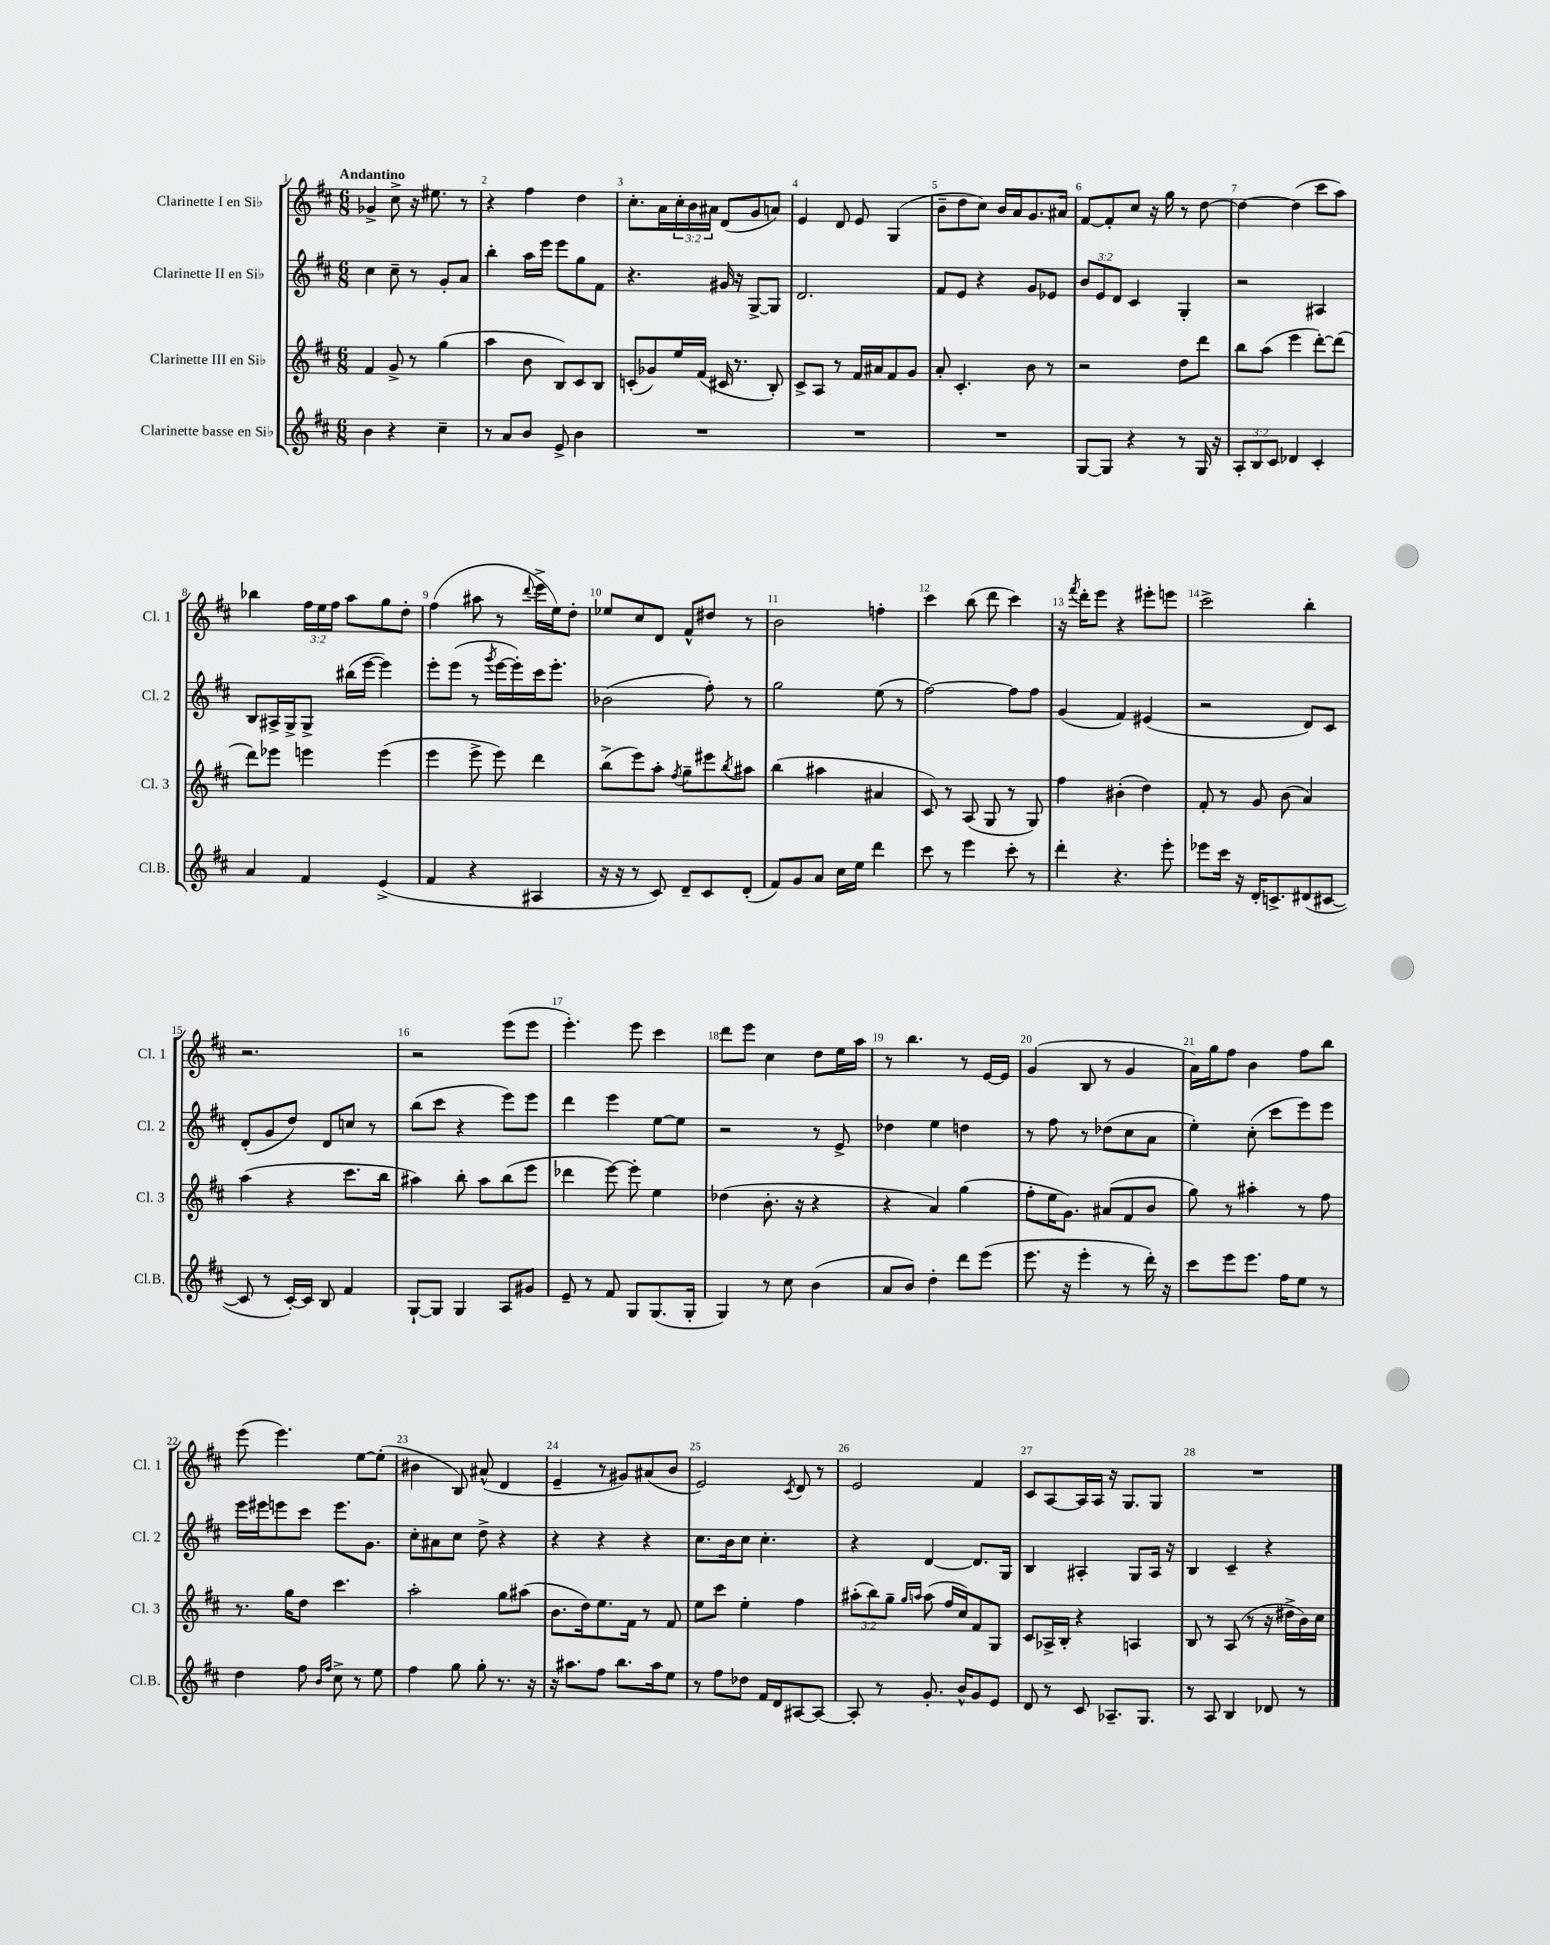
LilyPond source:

<<
\new StaffGroup <<
\new Staff = "s0" \with { instrumentName = "Clarinette I en Sib" shortInstrumentName = "Cl. 1" } {
    \clef treble \key d \major \numericTimeSignature \time 6/8 \override Staff.TupletNumber.text = #tuplet-number::calc-fraction-text \tempo "Andantino"
    ges'4-> cis''8-> r16 eis''8. r8 |
    r4 fis''4 d''4 |
    cis''8.-. a'16 \tuplet 3/2 { cis''16-. b'16 ais'16 } d'8( g'8 a'8) |
    e'4 d'8 e'8 g4( |
    b'8-- d''8 cis''8) b'16 a'16 g'8. ais'16 |
    fis'8~ fis'8-. cis''8 r16 g''16 r8 d''8~ |
    d''4~ d''4( cis'''8 a''8) |
    bes''4 \tuplet 3/2 { fis''16 e''16 fis''16 } a''8 g''8 d''8-. |
    fis''4( ais''8 r8 \appoggiatura { d'''8 } e'''16-> e''16) d''8-. |
    ees''8 cis''8 d'8 fis'8-^ dis''8 r8 |
    b'2 f''4-. |
    cis'''4 b''8( d'''8 cis'''4) |
    r16 \acciaccatura { fis'''8 } d'''16-. e'''8 r4 eis'''8-. e'''8 |
    cis'''2-> b''4-. |
    r2. |
    r2 e'''8( e'''8 |
    e'''4.-.) e'''8 cis'''4 |
    d'''8 e'''8 cis''4 d''8 e''16 a''16 |
    r8 b''4. r8 e'16~ e'16 |
    g'4( b8 r8 g'4 |
    a'16) g''16 fis''8 b'4 fis''8 b''8 |
    e'''8( e'''4.) e''8~ e''8-.( |
    bis'4 b8) ais'8-^( d'4 |
    e'4-- r8 gis'8) ais'8( b'8 |
    e'2) \acciaccatura { cis'8 } d'8 r8 |
    e'2 fis'4 |
    cis'8 a8~ a16 a16 r16 g8. g8 |
    R2. \bar "|." |
}
\new Staff = "s1" \with { instrumentName = "Clarinette II en Sib" shortInstrumentName = "Cl. 2" } {
    \clef treble \key d \major \numericTimeSignature \time 6/8 \override Staff.TupletNumber.text = #tuplet-number::calc-fraction-text
    cis''4 cis''8-- r8 g'8-. a'8 |
    b''4-. a''16 e'''16 e'''8 g''8 fis'8 |
    r4. gis'16 r16 g8~-> g8 |
    d'2. |
    fis'8 e'8 r4 g'8 ees'8 |
    \tuplet 3/2 { b'8 e'8 d'8 } cis'4 g4-. |
    r2 ais4 |
    b8 ais16-> g16-> g8-> bis''16( e'''16~ e'''4) |
    e'''8-. e'''8( r8 \acciaccatura { g'''8 } e'''16~ e'''16-.) cis'''16 e'''8.-. |
    bes'2( fis''8-.) r8 |
    g''2 e''8( r8 |
    fis''2~) fis''8 fis''8 |
    g'4( fis'4) eis'4( |
    r2 d'8) cis'8 |
    d'8-.( g'8 d''8) d'8 c''8 r8 |
    b''8( cis'''8 r4 e'''8) e'''8 |
    d'''4 e'''4 e''8~ e''8 |
    r2 r8 e'8-> |
    des''4 e''4 d''4 |
    r8 fis''8 r8 des''8( cis''8 a'8 |
    e''4-.) cis''8-.( cis'''8 e'''8) e'''8 |
    e'''16 eis'''16 e'''8 cis'''8 e'''8. g'8. |
    cis''8-. ais'8 cis''8 d''8-> r4 |
    r4 r4 r4 |
    cis''8. b'16 cis''8 cis''4.-. |
    r4 d'4~ d'8. g16 |
    b4 ais4-. g8 ais16 r16 |
    b4 cis'4-- r4 \bar "|." |
}
\new Staff = "s2" \with { instrumentName = "Clarinette III en Sib" shortInstrumentName = "Cl. 3" } {
    \clef treble \key d \major \numericTimeSignature \time 6/8 \override Staff.TupletNumber.text = #tuplet-number::calc-fraction-text
    fis'4 g'8-> r8 g''4( |
    a''4 b'8 b8) cis'8 b8 |
    c'8-.( ges'8) e''16 fis'16( cis'16 r8. b8-.) |
    cis'8-> a8 r8 fis'16 ais'16 fis'8 g'8 |
    a'8-. cis'4.-. b'8 r8 |
    r2 d''8 d'''8 |
    b''8 a''8( e'''4 d'''8~-.) d'''8( |
    d'''8) ees'''8 e'''4 e'''4( |
    e'''4 e'''8-> e'''8) d'''4 |
    b''8->( e'''8) a''8-. \acciaccatura { fis''8 } g''8-- eis'''8 \acciaccatura { b''8 } ais''8 |
    b''4( ais''4 ais'4 |
    cis'8) r8 a8( g8 r8 g8) |
    fis''4 bis'4-.( d''4) |
    fis'8-. r8 g'8 b'8( a'4) |
    a''4( r4 cis'''8. b''16 |
    ais''4) b''8-. ais''8 b''8( e'''8 |
    des'''4 e'''8~) e'''8-. e''4 |
    des''4( b'8.-. r16 r4 |
    r4 a'4) g''4( |
    fis''8-. e''16 g'8.) ais'8( fis'8 b'8 |
    g''8) r8 ais''4-. r8 fis''8 |
    r8. g''16 d''8 cis'''4. |
    a''2-. g''8 ais''8( |
    b'8. d''16) e''8. fis'16 r8 fis'8 |
    e''8 cis'''8 e''4-. fis''4 |
    \tuplet 3/2 { ais''8-.( b''8) g''8-- } \grace { g''16 a''16 } a''8( fis''16 cis''16) fis'8 g8 |
    cis'8 aes16-> b16-. r4 a4 |
    b8 r8 a8( r8 r16 dis''16-> b'16) cis''16 \bar "|." |
}
\new Staff = "s3" \with { instrumentName = "Clarinette basse en Sib" shortInstrumentName = "Cl.B." } {
    \clef treble \key d \major \numericTimeSignature \time 6/8 \override Staff.TupletNumber.text = #tuplet-number::calc-fraction-text
    b'4 r4 cis''4-- |
    r8 a'8 b'8 e'8-> b'4 |
    R2. |
    R2. |
    R2. |
    g8~ g8 r4 r8 g16 r16 |
    \tuplet 3/2 { a8-. b8 cis'8 } des'4 cis'4-. |
    a'4 fis'4 e'4->( |
    fis'4 r4 ais4 |
    r16 r16 r8 cis'8) d'8-- cis'8 d'8-.( |
    fis'8) g'8 a'8 cis''16 e''16 d'''4 |
    cis'''8 r8 e'''4 cis'''8-. r8 |
    d'''4-. r4. e'''8-. |
    ees'''8 cis'''16 r16 d'16-. c'8.-> dis'8( cis'8~ |
    cis'8 r8 cis'16~-.) cis'16 b8 fis'4 |
    g8~-! g8 g4 a8 gis'8 |
    e'8-- r8 fis'8 g8 g8.( g16-. |
    g4) r8 cis''8 b'4( |
    a'8 b'8) d''4-. d'''8 e'''8( |
    e'''8. r16 e'''4-. r8 d'''16-.) r16 |
    cis'''8 e'''8 e'''8. fis''16 e''8 r8 |
    d''4 fis''8 \grace { b'16 fis''16 } cis''8-> r8 e''8 |
    fis''4 g''8 g''8-. r8. r16 |
    r16 ais''8. fis''8 b''8. ais''16 e''8 |
    r8 fis''8 des''8 fis'16 d'16 ais8~ ais8~ |
    ais8-. r8 g'8.-. b'16-^ g'8 e'8 |
    d'8 r8 cis'8 aes8.-- g8. |
    r8 a8 b4 des'8 r8 \bar "|." |
}
>>
>>
\layout { \context { \Score \override BarNumber.break-visibility = ##(#f #t #t) barNumberVisibility = #all-bar-numbers-visible } }
